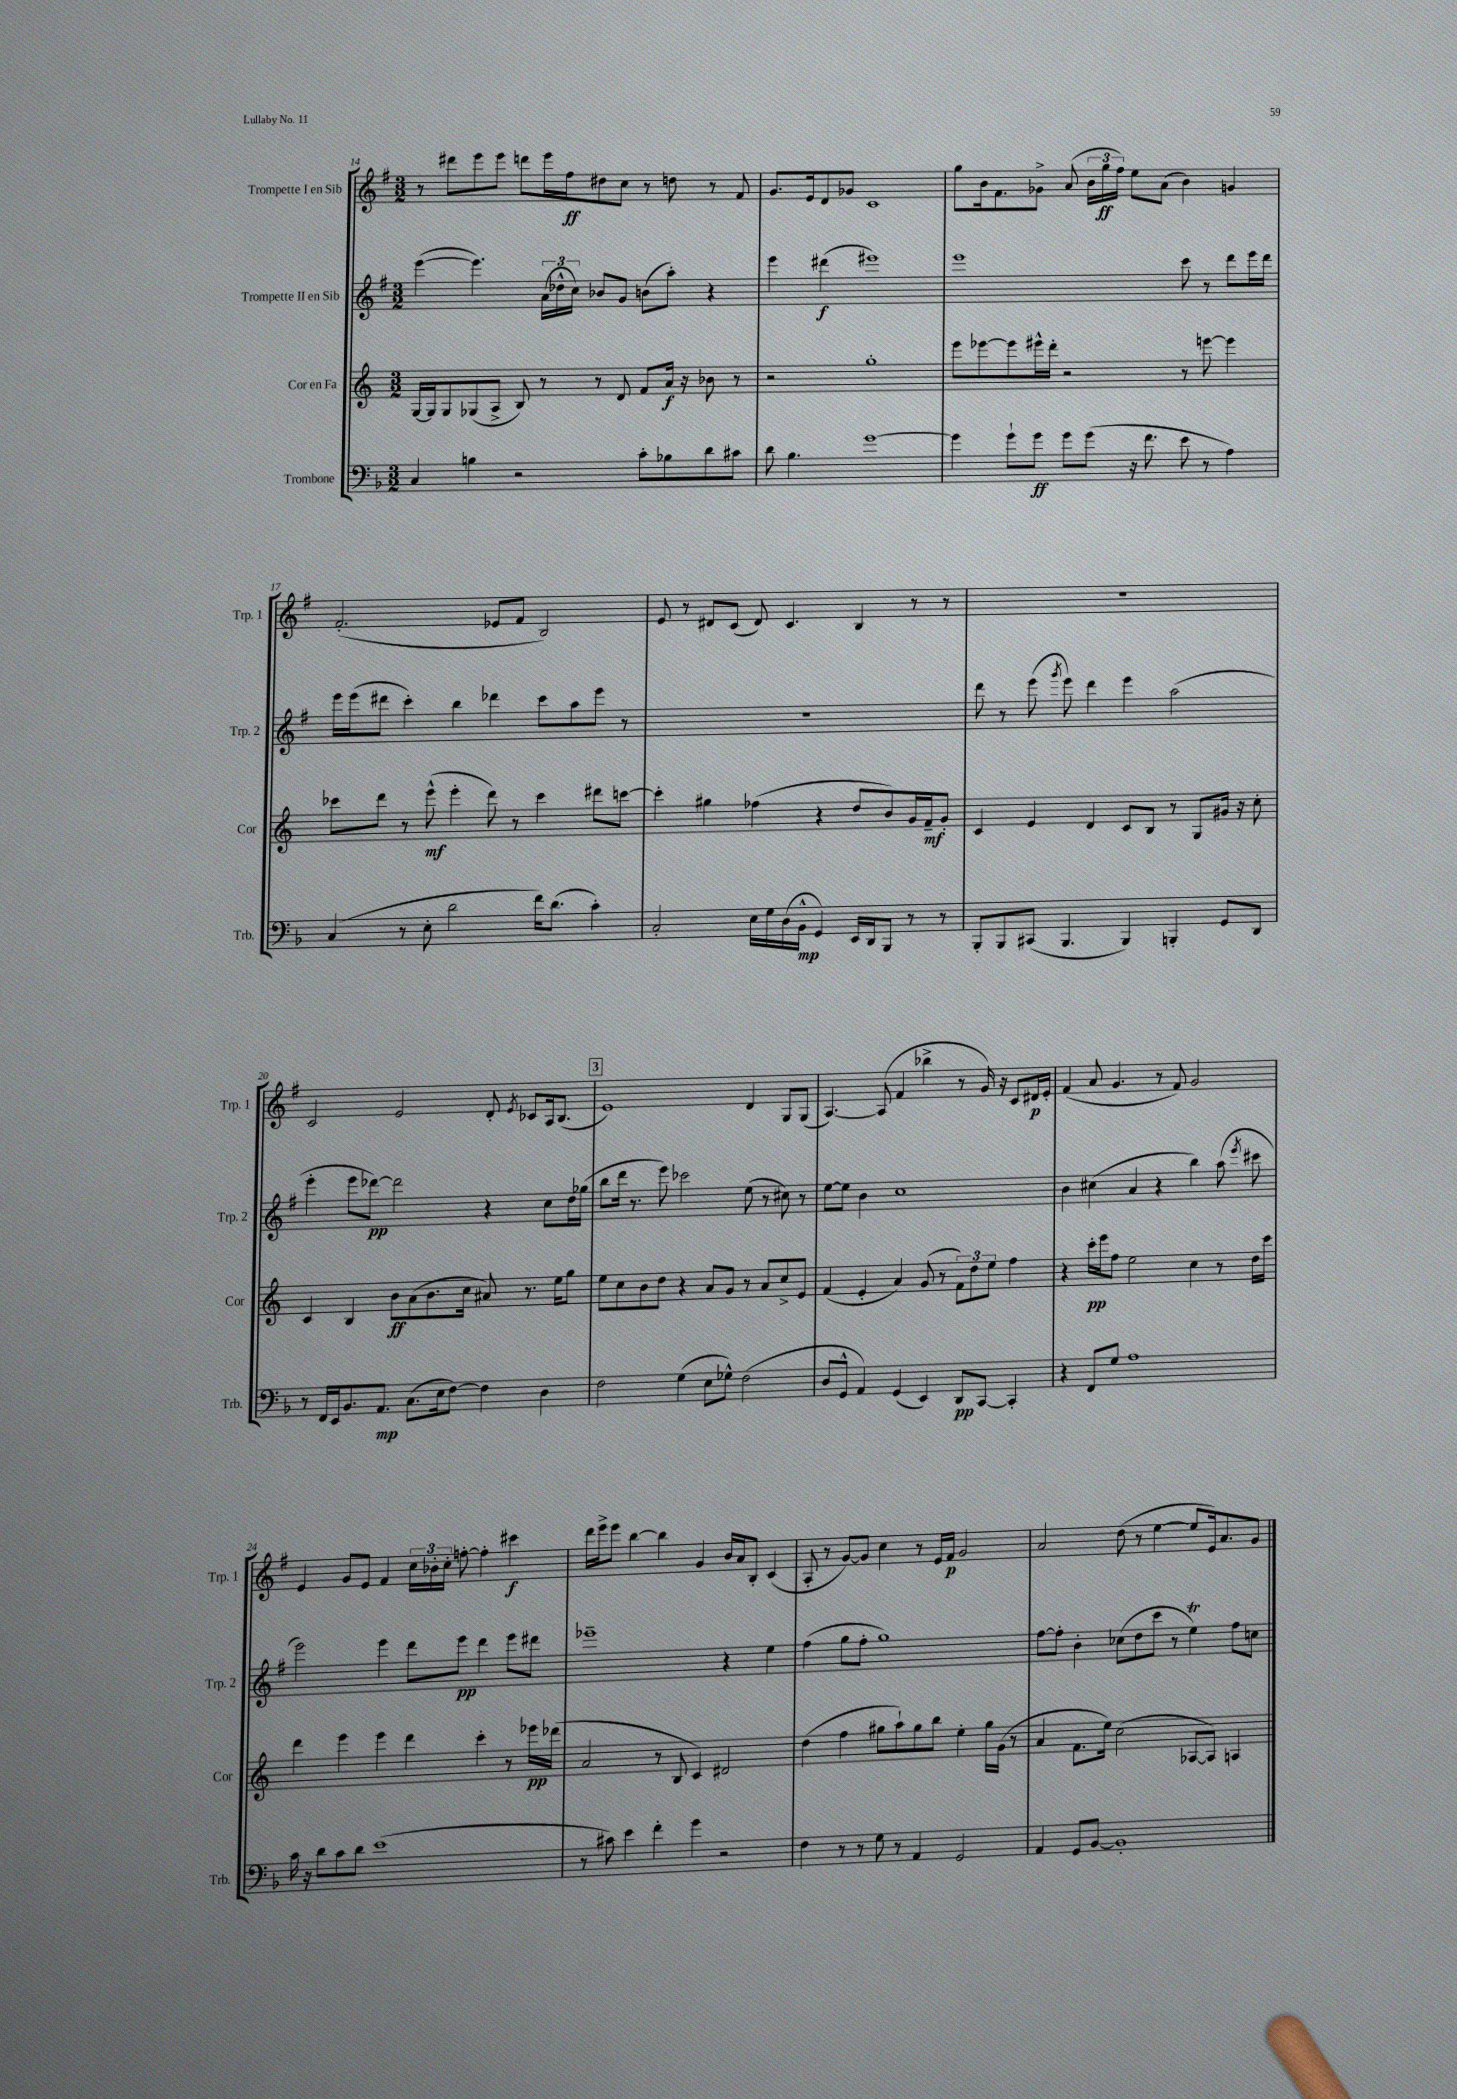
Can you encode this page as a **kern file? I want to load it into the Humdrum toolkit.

**kern	**kern	**kern	**kern
*staff4	*staff3	*staff2	*staff1
*clefF4	*clefG2	*clefG2	*clefG2
*k[b-]	*k[]	*k[f#]	*k[f#]
*M3/2	*M3/2	*M3/2	*M3/2
4C	[16G	([4eee	8r
.	16G]	.	.
.	8G	.	8ddd#
4B	(8G-	4.eee])	8eee
.	8A^	.	8eee
2r	8B)	.	8ddd
.	8r	(24a	16eee
.	.	24dd-^^	.
.	.	.	16ff#
.	.	24cc)	.
.	8r	8b-	8dd#
.	8d	8g	8cc
8c'	8f	(8b	8r
8B-	16a	8aa')	8dd
.	16r	.	.
8d	8b-	4r	8r
8c#	8r	.	8f#
=	=	=	=
8d	2r	4eee	8.g
4.B-	.	.	.
.	.	.	16e
.	.	(4ddd#	8d
.	.	.	8g-
[1g	1gg'	1eee#)	1c
=	=	=	=
4g]	8eee	1eee	8gg
.	[8eee-	.	16b
.	.	.	8.f#
8g`	8eee-]	.	.
8g	16eee#^^	.	8g-^
.	16ddd'	.	.
8g	2r	.	(8a
(8g	.	.	24b
.	.	.	24gg
.	.	.	24ff#)
16r	.	.	8ee
8.f	.	.	.
.	.	.	(8a
8e	8r	8ccc	4b)
8r	[8eee	8r	.
4A)	4eee]	8ddd	4g
.	.	16eee	.
.	.	16ddd	.
=	=	=	=
(4C	8ccc-	16eee	(2.f#'
.	.	(16eee	.
.	8ddd	8ddd#	.
8r	8r	4ccc')	.
8E'	(8eee^^	.	.
2d	4eee'	4bb	.
.	8ddd)	4ddd-	8e-
.	8r	.	8f#
16f)	4ccc-	8ccc	2B)
(8.d	.	.	.
.	.	8aa	.
4c')	8ddd#	8eee	.
.	[8ccc	8r	.
=	=	=	=
2C'	4ccc']	1.r	8e
.	.	.	8r
.	4gg#	.	8d#
.	.	.	(8c
16E	(4ff-	.	8d#)
16G	.	.	.
(16D	.	.	4.c
16BB-^^	.	.	.
4GG)	4r	.	.
16EE	8dd	.	4B
16DD	.	.	.
8BBB-	8b)	.	.
8r	16g	.	8r
.	16f~	.	.
8r	8g'	.	8r
=	=	=	=
8BBB-'	4c	8ddd	1.r
8BBB-	.	8r	.
(8CC#	4e	(8eee	.
.	.	8qggg	.
4.BBB-	.	8eee)	.
.	4d	4ddd	.
4BBB-)	8c	4eee	.
.	8B	.	.
4BBB'	8r	(2aa	.
.	8G	.	.
8GG	16g#	.	.
.	16r	.	.
8DD	8cc'	.	.
=	=	=	=
8r	4c	4eee'	2c
16FF	.	.	.
16EE	.	.	.
8.BB-	4B	8eee	.
.	.	[8ddd-)	.
8.AA	.	.	.
.	8b	2ddd-]	2e
(8.C	(8a	.	.
.	8.b	.	.
16E	.	.	.
[8F)	.	.	.
.	16cc	.	.
4F]	8a#)	4r	8d'
.	.	.	8qe
.	8.r	.	8c-
4D	.	8cc	16A
.	16ee	.	(8.B
.	8gg	16dd	.
.	.	(16gg-	.
=	=	=	=
2F	8ee	8bb	1e)
.	8cc	16ddd	.
.	.	8.r	.
.	8b	.	.
.	8dd	8eee)	.
(4G	4r	2ccc-	.
8E	8a	.	.
8G-^^)	8g	.	.
(2F	8r	(8ee	4d
.	8a	8r	.
.	8cc^	8cc#)	8G
.	8e	8r	(8G
=	=	=	=
8D	(4f	[8ee	[4.A)
8GG^^	.	8ee]	.
4AA)	4e'	4b	.
.	.	.	(8A]
(4GG	4a)	1cc	4f#
4EE)	(8g	.	4bb-^
.	8r	.	.
8DD	12f)	.	8r
.	12dd	.	.
[8CC	.	.	16g)
.	12ee	.	.
.	.	.	16r
4CC']	4ff	.	8c
.	.	.	16d#
.	.	.	16e'
=	=	=	=
4r	4r	4b	(4f#
8FF	16ccc'	(4cc#	8a
.	16eee	.	.
8G	8ff	.	4.g
1A	2ee	4a	.
.	.	4r	8r
.	.	.	8f#)
.	4cc	4bb)	2g
.	8r	(8aa	.
.	.	8qeee	.
.	16dd	8ccc#	.
.	16ccc	.	.
=	=	=	=
16c	4ddd	2eee)	4e
16r	.	.	.
8d	.	.	.
8c	4eee	.	8g
8d	.	.	8e
(1e	4eee	4eee	4f#
.	4ddd	8ddd	24cc
.	.	.	24b-'
.	.	.	24cc'
.	.	8eee	[8ff'
.	4ccc'	4ddd	4ff']
.	8r	8eee	4ccc#
.	16eee-	8ddd#	.
.	(16ddd-	.	.
=	=	=	=
8r	2a	1eee-~	16ddd
.	.	.	16eee^
8c#)	.	.	8eee
4e	.	.	[4bb
4f'	8r	.	4bb]
.	8B	.	.
4g	4c)	.	4g
2r	2d#	4r	16b
.	.	.	16a
.	.	.	8B'
.	.	4ee	(4c
=	=	=	=
4F	(4dd	(4ff#	8A'
.	.	.	8r
8r	4ff	8gg	[8g)
8r	.	8ff#'	8g]
8G	8gg#	1gg)	4cc
8r	8aa`)	.	.
4AA	8gg#	.	8r
.	8bb	.	16e
.	.	.	16f#
2GG	4ee'	.	2g
.	16gg#	.	.
.	(16g	.	.
.	8r	.	.
=	=	=	=
4AA	4a	[8ff#	2a
.	.	8ff#']	.
8GG	8.f	4b'	.
[8BB-	.	.	.
.	16ee)	.	.
1BB-']	(2cc	(8cc-	(8dd
.	.	8dd	8r
.	.	8ccc	[4ee
.	.	8r	.
.	[8A-	4ee)	8ee]
.	8A-])	.	16e)
.	.	.	8.a
.	4A	8ff#	.
.	.	8cc	8g
==	==	==	==
*-	*-	*-	*-
